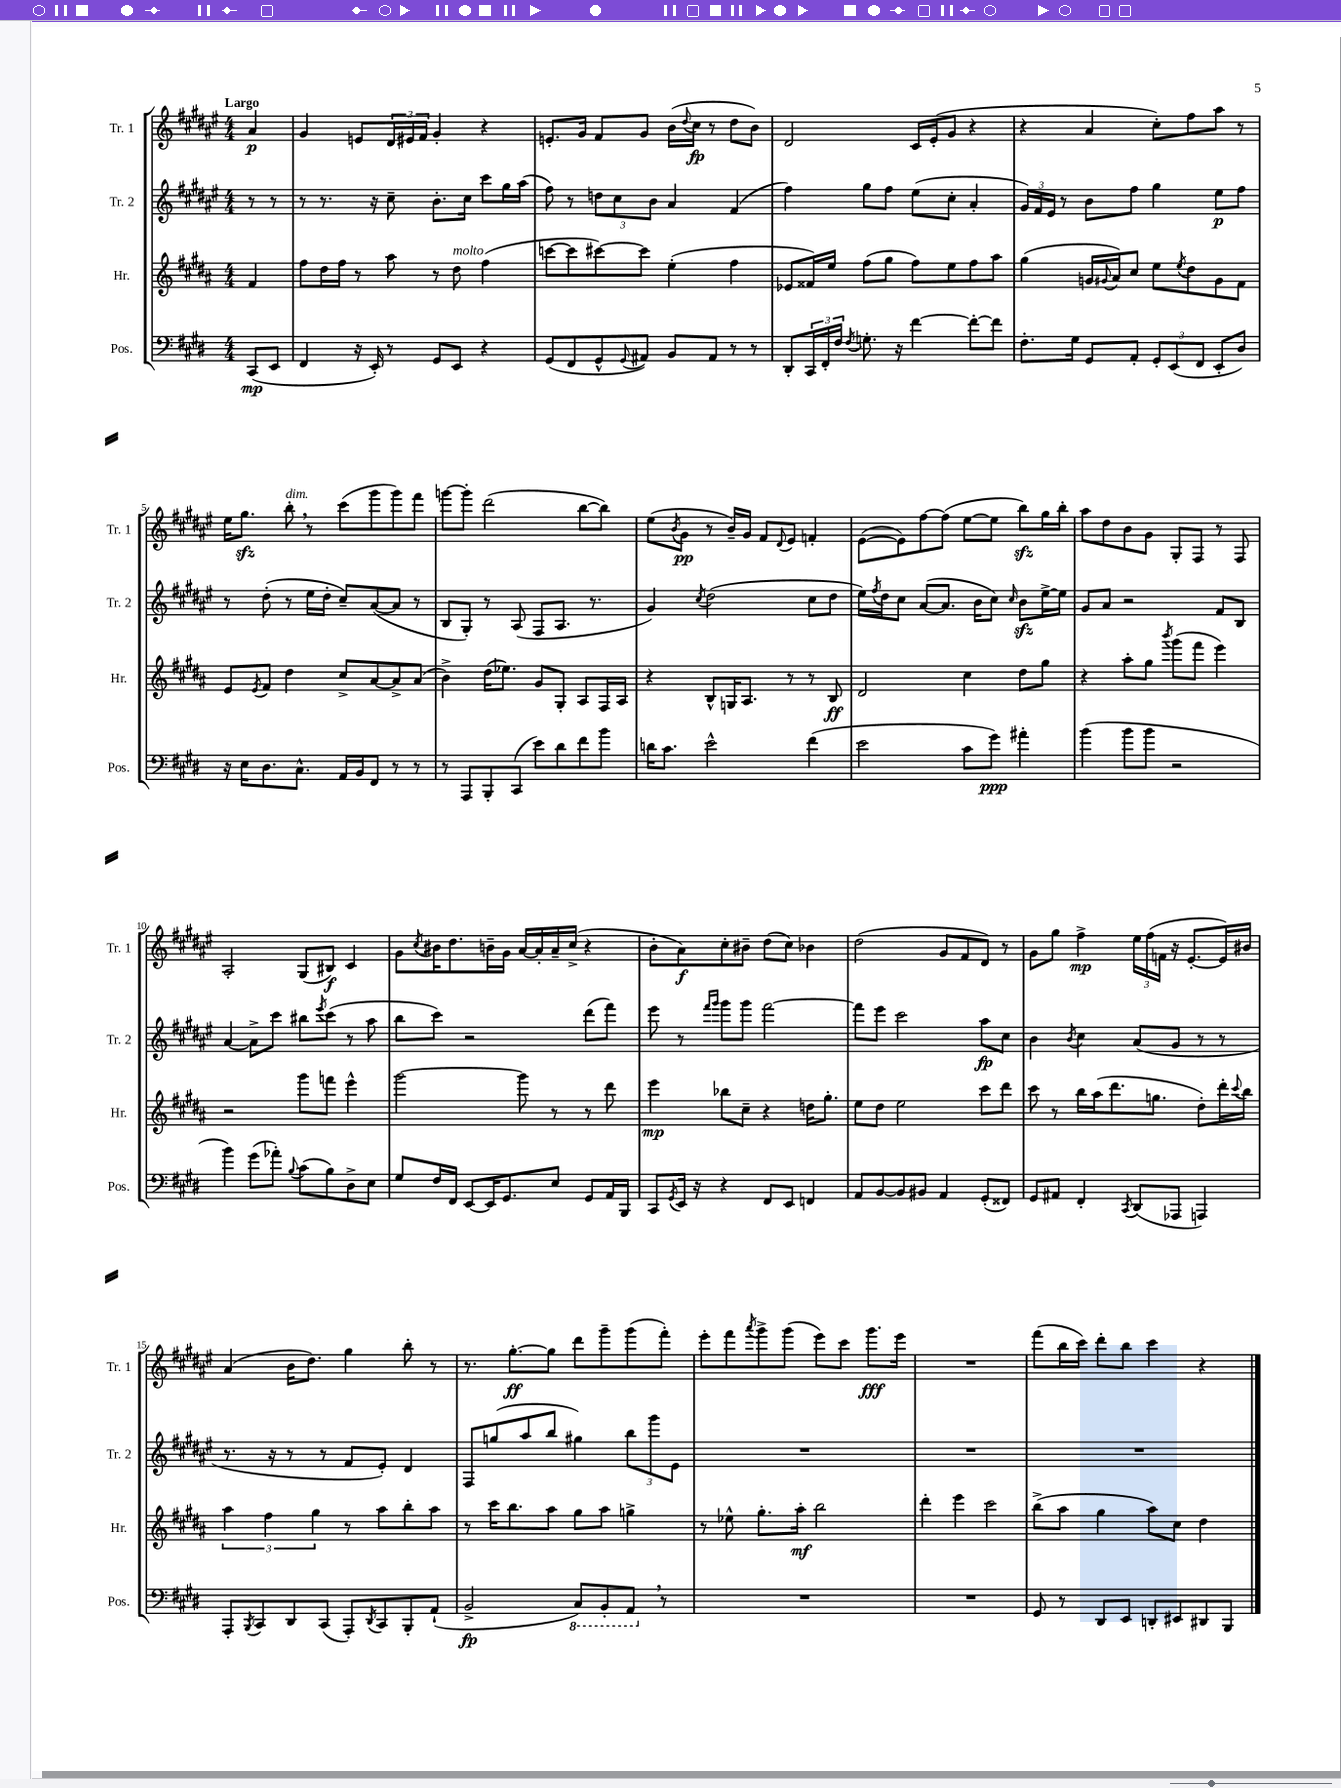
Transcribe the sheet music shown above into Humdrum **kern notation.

**kern	**dynam	**kern	**dynam	**kern	**dynam	**kern	**dynam
*part4	*part4	*part3	*part3	*part2	*part2	*part1	*part1
*staff4	*staff4	*staff3	*staff3	*staff2	*staff2	*staff1	*staff1
*I"Pos.	*	*I"Hr.	*	*I"Tr. 2	*	*I"Tr. 1	*
*I'Pos.	*	*I'Hr.	*	*I'Tr. 2	*	*I'Tr. 1	*
*clefF4	*	*clefG2	*	*clefG2	*	*clefG2	*
*k[f#c#g#d#]	*	*k[f#c#g#d#a#]	*	*k[f#c#g#d#a#e#]	*	*k[f#c#g#d#a#e#]	*
*M4/4	*	*M4/4	*	*M4/4	*	*M4/4	*
=	=	=	=	=	=	=	=
!	!	!	!	!	!	!LO:TX:a:B:t=Largo	!
(8CC#/L	mp	4f#/	.	8r	.	4a#/	p
8EE/J	.	.	.	8r	.	.	.
=1	=1	=1	=1	=1	=1	=1	=1
4FF#/	.	8ff#\L	.	8r	.	4g#/	.
.	.	16dd#\L	.	8.r	.	.	.
.	.	16ff#\JJ	.	.	.	.	.
16r	.	8r	.	.	.	8en/L	.
16EE'/)	.	.	.	16r	.	.	.
8r	.	8aa#\	.	8cc#~\	.	24d#/L	.
.	.	.	.	.	.	24e#X/	.
.	.	.	.	.	.	24f#/JJ	.
8GG#/L	.	8r	.	8.b'\L	.	4g#'/	.
!	!	!LO:TX:a:i:t=molto	!	!	!	!	!
8EE/J	.	8dd#\	.	.	.	.	.
.	.	.	.	16cc#\Jk	.	.	.
4r	.	(4ff#\	.	8ccc#\L	.	4r	.
.	.	.	.	16gg#\L	.	.	.
.	.	.	.	(16aa#\JJ	.	.	.
=2	=2	=2	=2	=2	=2	=2	=2
(8GG#/L	.	[8cccn\L	.	8ff#\)	.	8.en'/L	.
8FF#/	.	8ccc\]	.	8r	.	.	.
.	.	.	.	.	.	16g#/Jk	.
8GG#^^/	.	[8ccc#X\)	.	12ddn\L	.	8f#/L	.
.	.	.	.	12cc#\	.	.	.
8qqGG#/	.	.	.	.	.	.	.
8AA#X/J)	.	8ccc#\J]	.	.	.	8g#/J	.
.	.	.	.	12b\J	.	.	.
8BB/L	.	(4ee'\	.	4a#/	.	(16b\LL	.
.	.	.	.	.	.	8qqdd#/	.
.	.	.	.	.	.	16cc#\JJ	fp
8AA#/J	.	.	.	.	.	8r	.
8r	.	4ff#\	.	(4f#/	.	8dd#\L	.
8r	.	.	.	.	.	8b\J)	.
=3	=3	=3	=3	=3	=3	=3	=3
8DD#'/L	.	8e-X/L	.	4ff#\)	.	2d#/	.
24CC#/L	.	16f##X/L)	.	.	.	.	.
24FF#'/	.	.	.	.	.	.	.
.	.	16ee/JJ	.	.	.	.	.
24F#/JJ	.	.	.	.	.	.	.
8qF#/	.	.	.	.	.	.	.
8.Gn'\	.	(8ff#\L	.	8gg#\L	.	.	.
.	.	8gg#\J	.	8ff#\J	.	.	.
16r	.	.	.	.	.	.	.
[4f#\	.	8ff#\L)	.	(8ee#\L	.	16c#/LL	.
.	.	.	.	.	.	(16e#'/J	.
.	.	8ee\	.	8cc#'\J	.	8g#/J	.
8f#'\L_	.	8ff#\	.	4a#'/	.	4r	.
8f#\J]	.	8aa#\J	.	.	.	.	.
=4	=4	=4	=4	=4	=4	=4	=4
8.F#'\L	.	(4gg#\	.	24g#/LL)	.	4r	.
.	.	.	.	24f#/	.	.	.
.	.	.	.	24e#/JJ	.	.	.
.	.	.	.	8r	.	.	.
16G#\Jk	.	.	.	.	.	.	.
8GG#/L	.	16gn/LL	.	8b\L	.	4a#/	.
.	.	8qqg#X/	.	.	.	.	.
.	.	16a#/J)	.	.	.	.	.
8AA'/J	.	8cc#/J	.	8ff#\J	.	.	.
12GG#'/L	.	8ee\L	.	4gg#\	.	8cc#'\L)	.
(12EE/	.	.	.	.	.	.	.
.	.	8qee/	.	.	.	.	.
.	.	8dd#\	.	.	.	8ff#\	.
12FF#/J	.	.	.	.	.	.	.
8EE'/L	.	8g#\	.	8ee#\L	p	8aa#\J	.
8D#/J)	.	8f#\J	.	8ff#\J	.	8r	.
!!LO:LB:g=z
=5	=5	=5	=5	=5	=5	=5	=5
16r	.	8e/L	.	8r	.	16ee#\KL	.
16E\KL	.	.	.	.	.	8.gg#zz\J	.
.	.	8qe/	.	.	.	.	.
8.D#\	.	8f#/J	.	(8dd#'\	.	.	.
!	!	!	!	!	!	!LO:TX:a:i:t=dim.	!
.	.	4dd#\	.	8r	.	8bb',\	.
8.C#^^\J	.	.	.	.	.	.	.
.	.	.	.	16ee#\LL	.	8r	.
.	.	.	.	16dd#'\JJ	.	.	.
16AA/LL	.	8cc#^/L	.	8cc#~/L)	.	(8ccc#\L	.
16BB/J	.	.	.	.	.	.	.
8FF#/J	.	[8a#/	.	([8a#/	.	8ggg#\	.
8r	.	8a#^/]	.	8a#/J]	.	8ggg#\)	.
8r	.	(8a#/J	.	8r	.	8fff#\J	.
=6	=6	=6	=6	=6	=6	=6	=6
8r	.	4b^\)	.	8B/L	.	[8gggn\L	.
8AAA/L	.	.	.	8G#'/J)	.	8ggg'\J]	.
8BBB'/	.	(16dd#\KL	.	8r	.	(2ddd#\	.
.	.	8.ee-X\J)	.	.	.	.	.
(8CC#/J	.	.	.	(8A#/	.	.	.
8e\L)	.	8g#/L	.	8F#/L	.	.	.
8d#\	.	8G#'/J	.	8.A#/J	.	.	.
8f#\	.	8A#/L	.	.	.	[8bb\L	.
.	.	.	.	8.r	.	.	.
8b\J	.	16F#/L	.	.	.	8bb\J])	.
.	.	16A#/JJ	.	.	.	.	.
=7	=7	=7	=7	=7	=7	=7	=7
16dn\KL	.	4r	.	4g#/)	.	(8ee#\L	.
8.c#\J	.	.	.	.	.	.	.
.	.	.	.	.	.	8qb/	.
.	.	.	.	.	.	8g#\J	pp
.	.	.	.	8qcc#/	.	.	.
2e^^\	.	8B^^/L	.	(2dd#\	.	8r	.
.	.	16Gn/K	.	.	.	16b~/LL)	.
.	.	8.A#/J	.	.	.	16g#/JJ	.
.	.	.	.	.	.	8f#/L	.
.	.	.	.	.	.	8qqd#/	.
.	.	8r	.	.	.	8e#/J	.
(4f#\	.	8r	.	8cc#\L	.	4fn'/	.
.	.	8B/	ff	8dd#\J	.	.	.
=8	=8	=8	=8	=8	=8	=8	=8
2e\	.	2d#/	.	16ee#\LL)	.	([8e#\L	.
.	.	.	.	8qff#/	.	.	.
.	.	.	.	16dd#\J	.	.	.
.	.	.	.	8cc#\J	.	8e#\])	.
.	.	.	.	([8a#/L	.	[8ff#\	.
.	.	.	.	8.a#/J]	.	(8ff#\J]	.
8c#\L	.	4cc#\	.	.	.	[8ee#\L	.
.	.	.	.	16b\KL	.	.	.
8g#\J)	ppp	.	.	8cc#\J)	.	8ee#\J]	.
.	.	.	.	16qqcc#/	.	.	.
4a#X'\	.	8dd#\L	.	8bzz\L	.	8bbzz\L)	.
.	.	8gg#\J	.	[16ee#^\L	.	16gg#\L	.
.	.	.	.	16ee#\JJ]	.	16bb'\JJ	.
=9	=9	=9	=9	=9	=9	=9	=9
(4b\	.	4r	.	8g#/L	.	8aa#\L	.
.	.	.	.	8a#/J	.	8dd#\	.
8b\L	.	8aa#'\L	.	2r	.	8b\	.
8b\J	.	8gg#\J	.	.	.	8g#\J	.
.	.	8qbbb/	.	.	.	.	.
2r	.	(8ggg#\L	.	.	.	8G#'/L	.
.	.	8fff#\J	.	.	.	8F#/J	.
.	.	4eee\)	.	8f#/L	.	8r	.
.	.	.	.	8B/J	.	8F#/	.
!!LO:LB:g=z
=10	=10	=10	=10	=10	=10	=10	=10
4b\)	.	2r	.	[4a#/	.	2A#'/	.
(8g#\L	.	.	.	8a#^\L]	.	.	.
8a-X'\J)	.	.	.	8ccc#\J	.	.	.
8qqB/	.	.	.	.	.	.	.
(8c#\L	.	8ggg#\L	.	8bb#X\L	.	(8G#/L	.
.	.	.	.	8qeee#/	.	.	.
8B\)	.	8fffn\J	.	(8ccc#\J	.	8B#X/J)	f
8D#^\	.	4eee^^\	.	8r	.	4c#/	.
8E\J	.	.	.	8aa#\	.	.	.
=11	=11	=11	=11	=11	=11	=11	=11
8G#/L	.	[2ggg#\	.	8bb\L	.	8g#\L	.
.	.	.	.	.	.	8qcc#/	.
16F#/L	.	.	.	8ccc#\J)	.	16b#X\K	.
16FF#/JJ	.	.	.	.	.	8.dd#\	.
[8EE/L	.	.	.	2r	.	.	.
16EE/K]	.	.	.	.	.	16bn~\L	.
8.GG#/	.	.	.	.	.	16g#\JJ	.
.	.	8ggg#\]	.	.	.	[16a#/LL	.
.	.	.	.	.	.	16a#'/]	.
8E/J	.	8r	.	.	.	16a#~/	.
.	.	.	.	.	.	(16cc#^/JJ	.
8GG#/L	.	8r	.	(8ddd#\L	.	4r	.
16AA/L	.	8ddd#\	.	8fff#\J)	.	.	.
16BBB/JJ	.	.	.	.	.	.	.
=12	=12	=12	=12	=12	=12	=12	=12
8CC#/L	.	4eee\	mp	8eee#\	.	8b'\L	.
8qGG#/	.	.	.	.	.	.	.
16EE/Jk	.	.	.	8r	.	8a#\)	f
16r	.	.	.	.	.	.	.
.	.	.	.	16qqfff#/LL	.	.	.
.	.	.	.	16qqggg#/JJ	.	.	.
4r	.	8bb-X\L	.	8ggg#\L	.	8cc#'\	.
.	.	8cc#~\J	.	8ggg#\J	.	8b#X~\J	.
8FF#/L	.	4r	.	[2fff#\	.	(8dd#\L	.
8EE/J	.	.	.	.	.	8cc#\J)	.
4FFn/	.	16ddn\KL	.	.	.	4b-X\	.
.	.	8.gg#'\J	.	.	.	.	.
=13	=13	=13	=13	=13	=13	=13	=13
8AA/L	.	8ee\L	.	8fff#\L]	.	(2dd#\	.
[8BB/	.	8dd#\J	.	8eee#\J	.	.	.
8BB/]	.	2ee\	.	2ccc#\	.	.	.
8BB#X/J	.	.	.	.	.	.	.
4AA/	.	.	.	.	.	8g#/L	.
.	.	.	.	.	.	8f#/	.
(8GG#'/L	.	8ccc#\L	.	8aa#\L	fp	8d#/J)	.
8FF##X/J)	.	8ddd#\J	.	8cc#\J	.	8r	.
=14	=14	=14	=14	=14	=14	=14	=14
8GG#/L	.	8ccc#\	.	4b\	.	8g#\L	.
8AA#X/J	.	8r	.	.	.	8gg#\J	.
.	.	.	.	8qb/	.	.	.
4FF#'/	.	16bb\LL	.	4cc#\	.	4ff#^\	mp
.	.	(16aa#\J	.	.	.	.	.
.	.	8.ddd#\	.	.	.	.	.
8qCC#/	.	.	.	.	.	.	.
(8DD#/L	.	.	.	(8a#/L	.	24ee#\LL	.
.	.	.	.	.	.	(24ff#\	.
.	.	8.ggn\J	.	.	.	.	.
.	.	.	.	.	.	24fn\JJ	.
8AAA-X/J	.	.	.	8g#/J	.	16r	.
.	.	.	.	.	.	[8.e#'/L	.
4AAAn/)	.	8dd#'\L)	.	8r	.	.	.
.	.	16ddd#'\L	.	8r	.	16e#/L])	.
.	.	8qqccc#/	.	.	.	.	.
.	.	16bb\JJ	.	.	.	16b#X/JJ	.
!!LO:LB:g=z
=15	=15	=15	=15	=15	=15	=15	=15
8AAA'/L	.	6aa#\	.	8.r	.	(4a#/	.
8qBBB/	.	.	.	.	.	.	.
8CC#/	.	.	.	.	.	.	.
.	.	6ff#\	.	.	.	.	.
.	.	.	.	16r	.	.	.
8DD#/	.	.	.	8r	.	16b\KL	.
.	.	.	.	.	.	8.dd#\J)	.
.	.	6gg#\	.	.	.	.	.
(8CC#/J	.	.	.	8r	.	.	.
8AAA'/L)	.	8r	.	8f#/L	.	4gg#\	.
8qDD#/	.	.	.	.	.	.	.
8CC#/	.	8aa#\L	.	8e#'/J)	.	.	.
8BBB'/	.	8bb'\	.	4d#/	.	8bb'\	.
(8AA`/J	.	8aa#\J	.	.	.	8r	.
=16	=16	=16	=16	=16	=16	=16	=16
2BB^/	fp	8r	.	8F#/L	.	8.r	.
.	.	16ccc#\KL	.	(8ggn/	.	.	.
.	.	8.bb\	.	.	.	[8.gg#'\L	ff
.	.	.	.	8aa#/	.	.	.
.	.	8aa#\J	.	8bb/J	.	8gg#\J]	.
*8ba	*	*	*	*	*	*	*
8CC#/L)	.	8gg#\L	.	4gg#X\)	.	8ddd#\L	.
8BBB'/	.	8aa#\J	.	.	.	8ggg#~\	.
8AAA,/J	.	4ggn^\	.	12bb\L	.	(8ggg#\	.
.	.	.	.	12ggg#\	.	.	.
*X8ba	*	*	*	*	*	*	*
8r	.	.	.	.	.	8fff#'\J)	.
.	.	.	.	12e#\J	.	.	.
=17	=17	=17	=17	=17	=17	=17	=17
1r	.	8r	.	1r	.	8eee#'\L	.
.	.	8ee-X^^\	.	.	.	8fff#\	.
.	.	.	.	.	.	8qaaa#/	.
.	.	8.gg#'\L	.	.	.	8ggg#^\	.
.	.	.	.	.	.	(8ggg#\J	.
.	.	16aa#'\Jk	mf	.	.	.	.
.	.	2bb\	.	.	.	8eee#\L)	.
.	.	.	.	.	.	8ccc#\J	.
.	.	.	.	.	.	8.ggg#\L	fff
.	.	.	.	.	.	16eee#\Jk	.
=18	=18	=18	=18	=18	=18	=18	=18
1r	.	4ddd#'\	.	1r	.	1r	.
.	.	4eee\	.	.	.	.	.
.	.	2ccc#\	.	.	.	.	.
=19	=19	=19	=19	=19	=19	=19	=19
8GG#/	.	(8bb^\L	.	1r	.	(8fff#\L	.
8r	.	8aa#\J	.	.	.	16bb\L	.
.	.	.	.	.	.	16ccc#\JJ)	.
8DD#/L	.	4gg#\	.	.	.	8ddd#'\L	.
8EE/J	.	.	.	.	.	8bb\J	.
8DDn'/L	.	8aa#\L)	.	.	.	4ccc#\	.
8EE#X/	.	8cc#\J	.	.	.	.	.
8DD#X/	.	4dd#\	.	.	.	4r	.
8BBB/J	.	.	.	.	.	.	.
==	==	==	==	==	==	==	==
*-	*-	*-	*-	*-	*-	*-	*-
